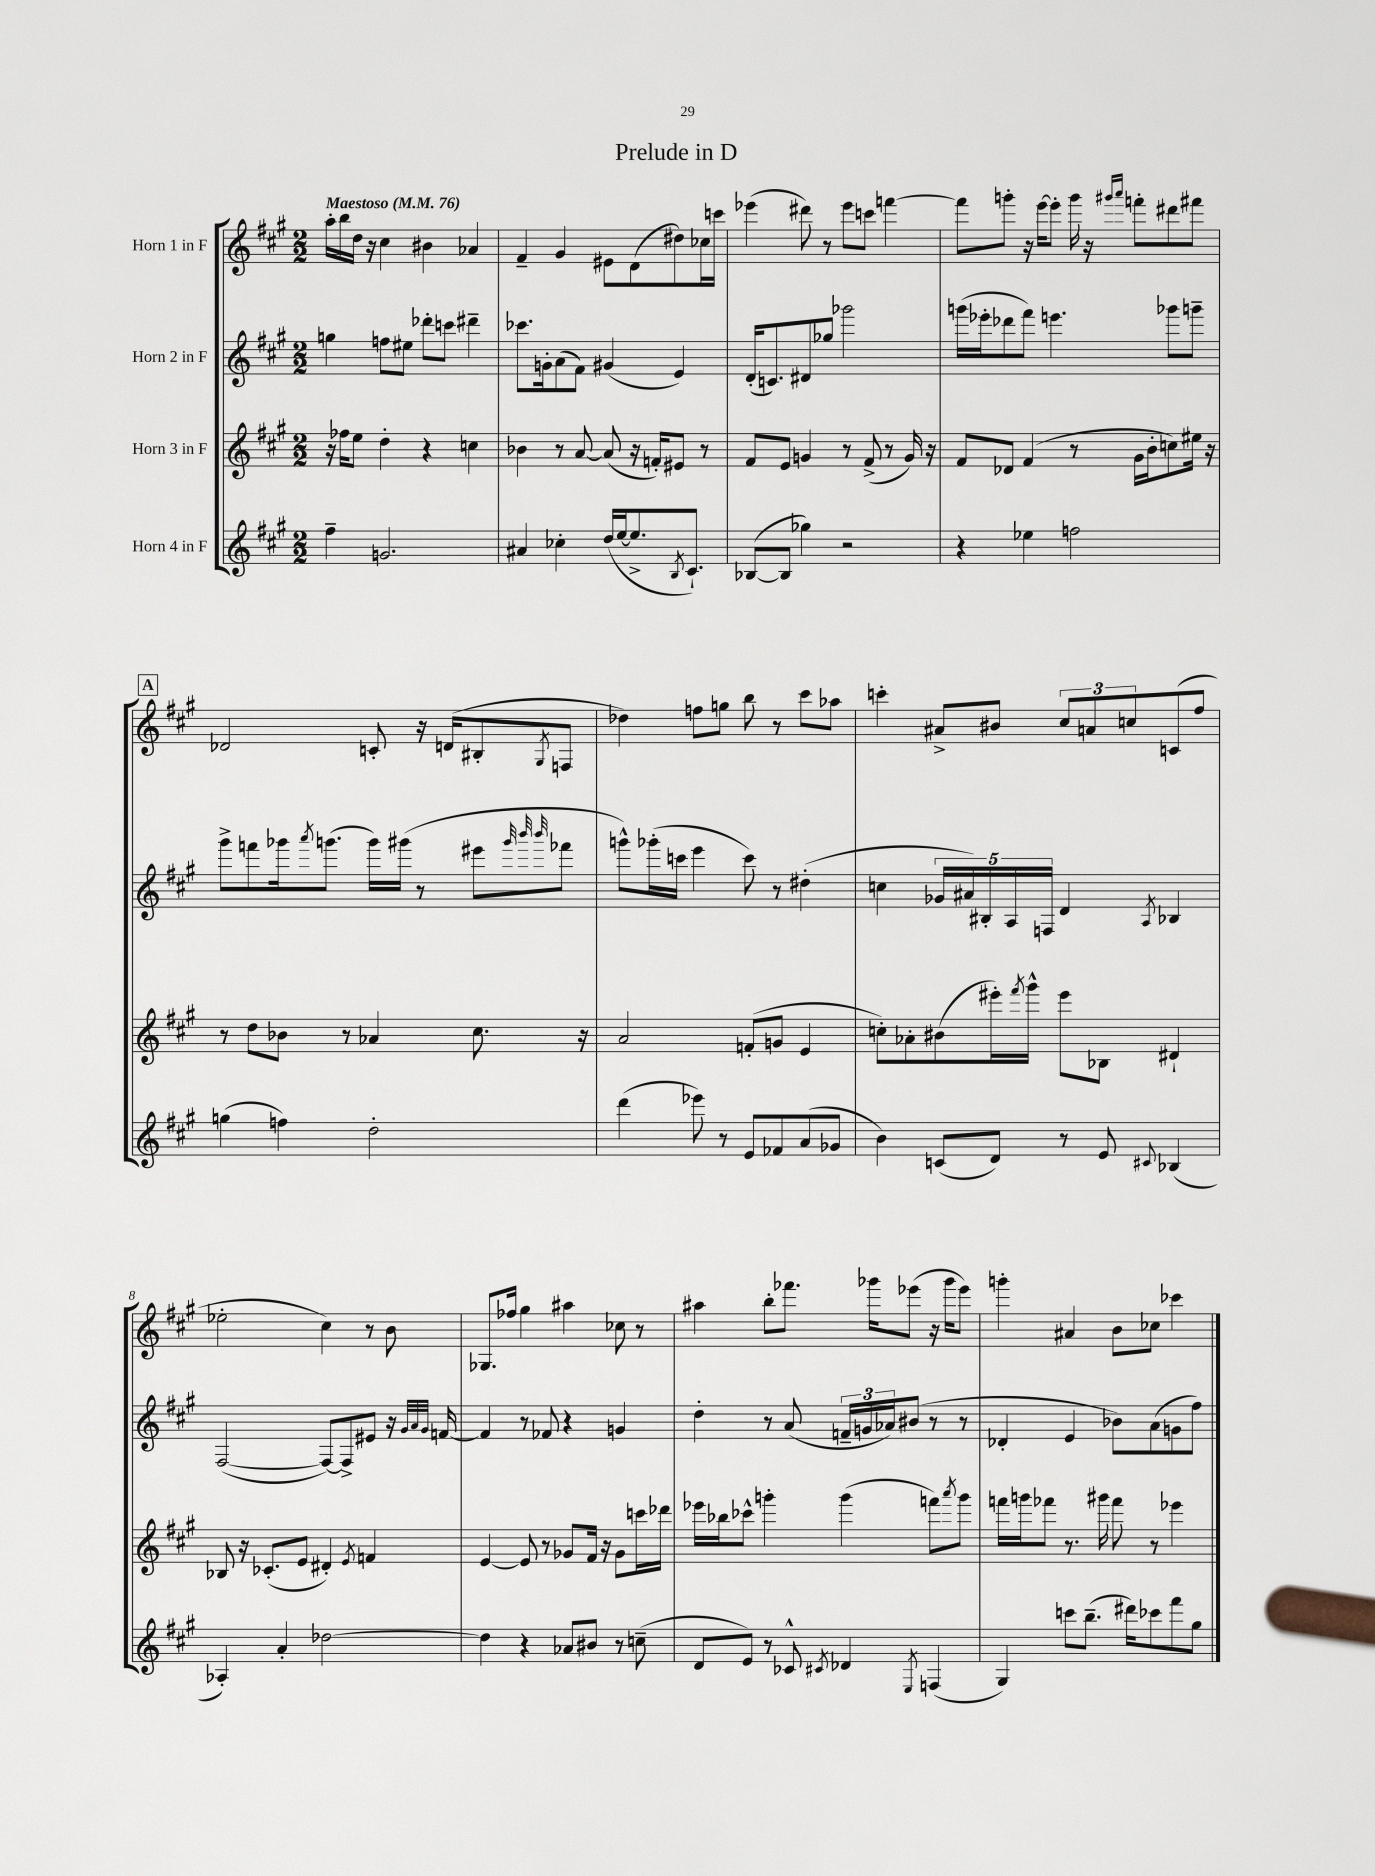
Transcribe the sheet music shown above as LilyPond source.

\header { title = "Prelude in D" }
<<
\new StaffGroup <<
\new Staff = "s0" \with { instrumentName = "Horn 1 in F" } {
    \clef treble \key a \major \numericTimeSignature \time 2/2 \tempo "Maestoso" 4 = 76
    a''16-. b''16 d''16 r16 cis''4 bis'4 aes'4 |
    fis'4-- gis'4 eis'8 d'8( dis''8) ces''16 c'''16 |
    ees'''4( dis'''8) r8 ees'''8 c'''8 f'''4~ |
    f'''8 g'''8-. r16 e'''16~ e'''8-. g'''16 r16 \grace { gis'''16 a'''16 } f'''8-. dis'''8 fis'''8 |
    \mark \markup { \box "A" } des'2 c'8-. r16 d'16( bis8-. \acciaccatura { gis8 } f8 |
    des''4) f''8 g''8 b''8 r8 cis'''8 aes''8 |
    c'''4-. ais'8-> bis'8 \tuplet 3/2 { cis''8 a'8 c''8 } c'8( fis''8 |
    ees''2-. cis''4) r8 b'8 |
    ges8. fes''16 gis''4 ais''4 ces''8 r8 |
    ais''4 b''8-. fes'''8. ges'''16 ees'''8( r16 ges'''16 ees'''8) |
    g'''4-. ais'4 b'8 ces''8 ces'''4 \bar "|." |
}
\new Staff = "s1" \with { instrumentName = "Horn 2 in F" } {
    \clef treble \key a \major \numericTimeSignature \time 2/2
    g''4 f''8 eis''8 des'''8-. c'''8 dis'''4-- |
    ces'''8. g'16-. a'8( fis'8) gis'4( e'4) |
    d'16-.( c'8.) dis'8 ges''8 ges'''2 |
    g'''16( ees'''16-. des'''8 fis'''8) e'''4. ges'''8 g'''8-- |
    \mark \markup { \box "A" } gis'''8-> f'''8 ges'''16 \acciaccatura { a'''8 } g'''8.( g'''16) gis'''16( r8 eis'''8 \grace { gis'''32 b'''32 b'''32 } fes'''8 |
    g'''8-^) ges'''16-.( c'''16 e'''4 c'''8) r8 dis''4-.( |
    c''4 \tuplet 5/4 { ges'16 ais'16) bis16-. a16 f16 } d'4 \acciaccatura { a8 } bes4 |
    fis2~( fis8~) fis8-> eis'8 r16 \grace { gis'32 a'32 gis'32 } f'16~ |
    f'4 r8 fes'8 r4 g'4 |
    d''4-. r8 a'8( \tuplet 3/2 { f'16-- g'16 aes'16) } bis'8( r8 r8 |
    des'4-. e'4 bes'8) a'8( g'8 fis''8) \bar "|." |
}
\new Staff = "s2" \with { instrumentName = "Horn 3 in F" } {
    \clef treble \key a \major \numericTimeSignature \time 2/2
    r16 fes''16 e''8 d''4-. r4 c''4 |
    bes'4 r8 a'8~ a'8( r16 f'16-.) eis'8 r8 |
    fis'8 e'8 g'4 r8 fis'8->( r8 g'16) r16 |
    fis'8 des'8 fis'4( r8 gis'16 b'16-. c''8) eis''16 r16 |
    \mark \markup { \box "A" } r8 d''8 bes'8 r8 aes'4 cis''8. r16 |
    a'2 f'8-.( g'8 e'4 |
    c''8-.) aes'8-. bis'8( eis'''16-.) \acciaccatura { fis'''8 } gis'''16-^ eis'''8 bes8 dis'4-! |
    bes8 r16 ces'8.-.( e'8 dis'4-.) \acciaccatura { e'8 } f'4 |
    e'4~ e'8 r8 ges'8 fis'16 r16 ges'8 c'''16 des'''16 |
    ees'''16 bes''16 ces'''8-^ g'''4-. g'''4( f'''8) \acciaccatura { a'''8 } g'''8 |
    f'''16 g'''16 fes'''8 r8. gis'''16 fes'''8 r8 ees'''4 \bar "|." |
}
\new Staff = "s3" \with { instrumentName = "Horn 4 in F" } {
    \clef treble \key a \major \numericTimeSignature \time 2/2
    fis''4-- g'2. |
    ais'4 ces''4-. d''16( e''16~ e''8.-> \acciaccatura { b8 } cis'8.-!) |
    bes8~( bes8 ges''4) r2 |
    r4 ees''4 f''2 |
    \mark \markup { \box "A" } g''4( f''4) d''2-. |
    d'''4( ees'''8) r8 e'8 fes'8 a'8( ges'8 |
    b'4) c'8( d'8) r8 e'8 \appoggiatura { cis'8 } bes4( |
    aes4-.) a'4-. des''2~ |
    des''4 r4 aes'8 bis'8 r8 c''8--( |
    d'8 e'8) r8 ces'8-^ \acciaccatura { cis'8 } des'4 \acciaccatura { e8 } f4( |
    gis4) c'''8 b''8.--( dis'''16) ces'''8 fis'''8 gis''8 \bar "|." |
}
>>
>>
